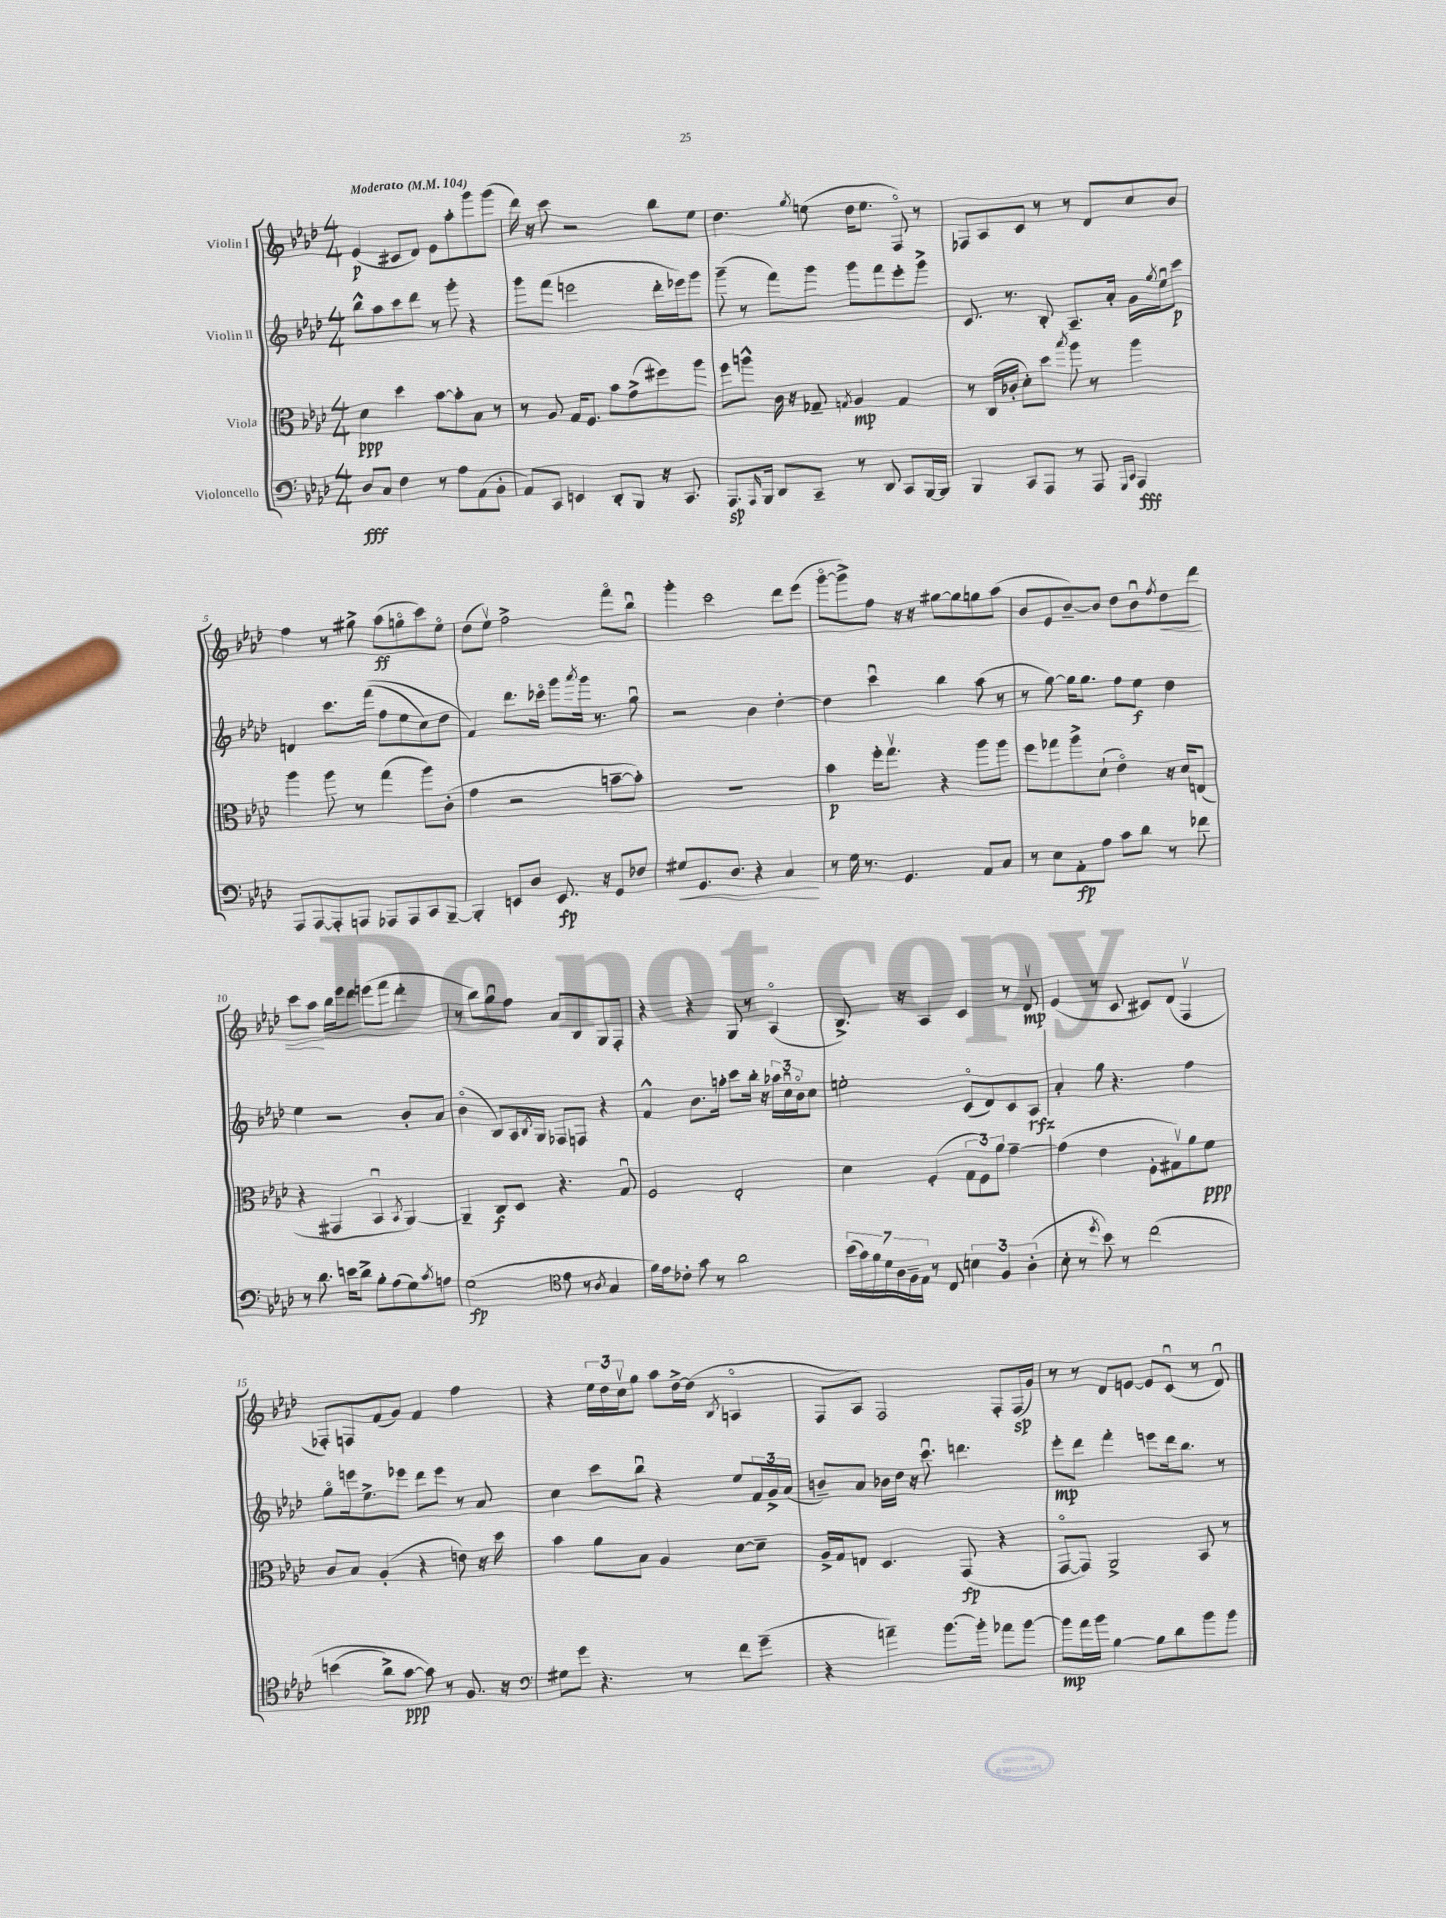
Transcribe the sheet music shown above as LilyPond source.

<<
\new StaffGroup <<
\new Staff = "s0" \with { instrumentName = "Violin I" } {
    \clef treble \key aes \major \numericTimeSignature \time 4/4 \tempo "Moderato" 4 = 104
    ees'4\p( cis'8 des'8) ees'8 aes''8-. g'''8 g'''8( |
    des'''16) r16 c'''8 r2 bes''8 ees''8 |
    des''4. \acciaccatura { g''8 } e''8( des''16 e''8. f8\flageolet) r8 |
    fes8 aes8 c'8 r8 r8 des'8 c''8 bes'8 |
    f''4 r8 gis''8-> aes''8\ff( g''8\flageolet c'''8) ees''8\flageolet |
    des''8( ees''8\upbow) f''2-> f'''8\flageolet bes''8\downbow |
    g'''4-. c'''2 des'''8 ees'''8( |
    g'''8~\flageolet g'''8->) f''8 r16 r16 gis''8~ gis''8 g''8 aes''8( |
    bes'8 ees'8 bes'8~--) bes'8 des''8 bes'8\downbow \acciaccatura { f''8 } des''8\< des'''8 |
    c'''8 aes''8\! bes''16 ees'''16 des'''8 e'''8( f'''8 des'''4-. |
    r8 bes''8) g''8\downbow f''8 aes'8 bes8 g8 f8-. |
    r4 r4 g8 r8 aes4\flageolet( |
    bes8.->) r16 aes4 c'4 r8 des'8\upbow\mp |
    ees'4( r8 c'8 cis'8) des'8( f4\upbow |
    fes8-.) f8 f'8( g'8) f'4 f''4 |
    r4 \tuplet 3/2 { ees''16 des''16 c''16\upbow } g''8 aes''8 des''16~-> des''16( \acciaccatura { bes8 } a4\flageolet |
    f8 aes8) f2 f8-. f16\sp( g'16) |
    r8 r8 des'8 e'8~ e'8 c'8\downbow( r8 des'8\downbow) \bar "|." |
}
\new Staff = "s1" \with { instrumentName = "Violin II" } {
    \clef treble \key aes \major \numericTimeSignature \time 4/4
    bes''8-^ aes''8 c'''8 des'''8 r8 g'''8-. r4 |
    g'''8 f'''8( e'''2 des'''16-. ees'''16) g'''8 |
    g'''8--( r8 f'''8) g'''8 g'''8 f'''8 ees'''8-. g'''8-> |
    c'8. r8. bes8-. aes8.-- aes'16-. g'16 \acciaccatura { g''8 } ees''16\downbow c'''8\p |
    d'4 c'''8. f'''16(\( f''8 ees''8 c''8) des''8 |
    f'4\) des'''8. ces'''16\flageolet g'''8 \acciaccatura { aes'''8 } g'''16 r8. g''8\downbow |
    r2 bes'4 des''4~-. |
    des''4 c'''4\downbow bes''4 aes''8( r8 |
    r8 g''8~) g''16 g''8. f''8 ees''8\f des''4 |
    ees''4 r2 bes'8-. aes'8 |
    bes'4\flageolet( bes8) aes16 \acciaccatura { bes8 } g16 fes8 f8 r4 |
    f'4-^ bes'8. a''16-. c'''8 bes''16-. r16 \tuplet 3/2 { aes''16 c''16\downbow bes'16\flageolet } c''8 |
    e''2-. c'8\flageolet( des'8) c'8 aes8\rfz |
    aes'4-. g''8 r4. f''4 |
    g''8\flageolet e'''16 ees''8.-> ees'''8 des'''8 ees'''8 r8 aes'8 |
    c''4 c'''8 bes''8\downbow r4 ees''8 \tuplet 3/2 { f'16 g'16-> aes'16( } |
    b'8--) aes'8 bes'16 des''16 r16 c'''8.\downbow d'''4. |
    ees'''8-.\mp des'''8 f'''4-. e'''8 des'''16 bes''8. r8 \bar "|." |
}
\new Staff = "s2" \with { instrumentName = "Viola" } {
    \clef alto \key aes \major \numericTimeSignature \time 4/4
    des'4\ppp des''4 bes'8~ bes'8-. bes8 r8 |
    r8 aes8 g16 f8. bes'8 g'8->( fis''8) aes''8 |
    f''8 a''8-^ c'16 r16 ges8-- \acciaccatura { g8 } aes4\mp g4 |
    r8 c16( ces'16-. des'8-.) des''8 \acciaccatura { bes''8 } aes''8 r8 aes''4 |
    aes''4 aes''8 r8 g''4( aes''8) c'8-.( |
    g'4 r2 b'8~-- b'8-.) |
    R1 |
    bes'4\p f''16-. g''8.\upbow r4 aes''8 aes''8 |
    f''8 ges''8 aes''8-> des'8-!( ees'4\flageolet) r16 des'16 e8( |
    r4 gis,4 bes,4\downbow \acciaccatura { bes,8 } aes,4~) |
    aes,4-- c8\f des8 r4. g8\downbow |
    f2 ees2-. |
    des'4 f4-.( \tuplet 3/2 { g8 f8) aes'8 } g'4~-- |
    g'4( ees'4 f8-. gis8\upbow) aes'8 f'8\ppp |
    c'8 bes8 aes4-.( r4 e'8) r16 des''16 |
    bes'4 aes'8 bes8 aes4 des'8~ des'8-- |
    aes16-> g16 e8 des4. g,8\fp( r4 |
    g,8~\flageolet g,8) aes,2-> bes,8 r8 \bar "|." |
}
\new Staff = "s3" \with { instrumentName = "Violoncello" } {
    \clef bass \key aes \major \numericTimeSignature \time 4/4
    des8\fff c8 f4 r8 aes8 aes,8( bes,8-. |
    aes,8) c,8 e,4 des,8-. bes,,8 r16 c,8. |
    aes,,8.\sp \grace { aes,,16 } bes,,16 des,8 c,8-- r8 des,8 c,8 bes,,16~ bes,,16 |
    bes,,4 c,8 aes,,8 r8 aes,,8 \grace { g,,16 c,16 } aes,,4\fff |
    aes,,8 aes,,8~ aes,,8-. a,,8 aes,,8 aes,,8 c,8 bes,,8~-- |
    bes,,4-. e,8 des8 e,8.\fp r16 g,8 fes8 |
    gis8\< g,8. des8. r4 c4\! |
    r8 g16 r8. g,4. aes,8 c8 |
    r8 ees8 aes,8-.\fp aes8 c'8 des'8 r8 fes'8 |
    r8 des'8. e'16 des'8-> bes8-. aes8( g8) \acciaccatura { c'8 } a8 |
    g2\fp( \clef tenor ees'8 r8 \acciaccatura { aes8 } g4 |
    f'16) ees'16 ces'8-. g'8 r8 aes'2 |
    \tuplet 7/4 { bes'16( g'16) f'16 des'16 aes16 f16-- ees16 } r8 c8 \tuplet 3/2 { b4 f4 aes4-.( } |
    bes8-. r8 \acciaccatura { des''8 } bes'8) r8 c''2\( |
    b'4( aes'8->) g'8~\ppp g'8\) r8 f8. r16 |
    \clef bass gis8 g'8 r4. r8 f'8 g'8--( |
    r4 a'4--) bes'8.~ bes'16-. aes'8 bes'8~ |
    bes'8\mp aes'16 bes'16 bes4~ bes8 des'8 bes'8 bes'8 \bar "|." |
}
>>
>>
